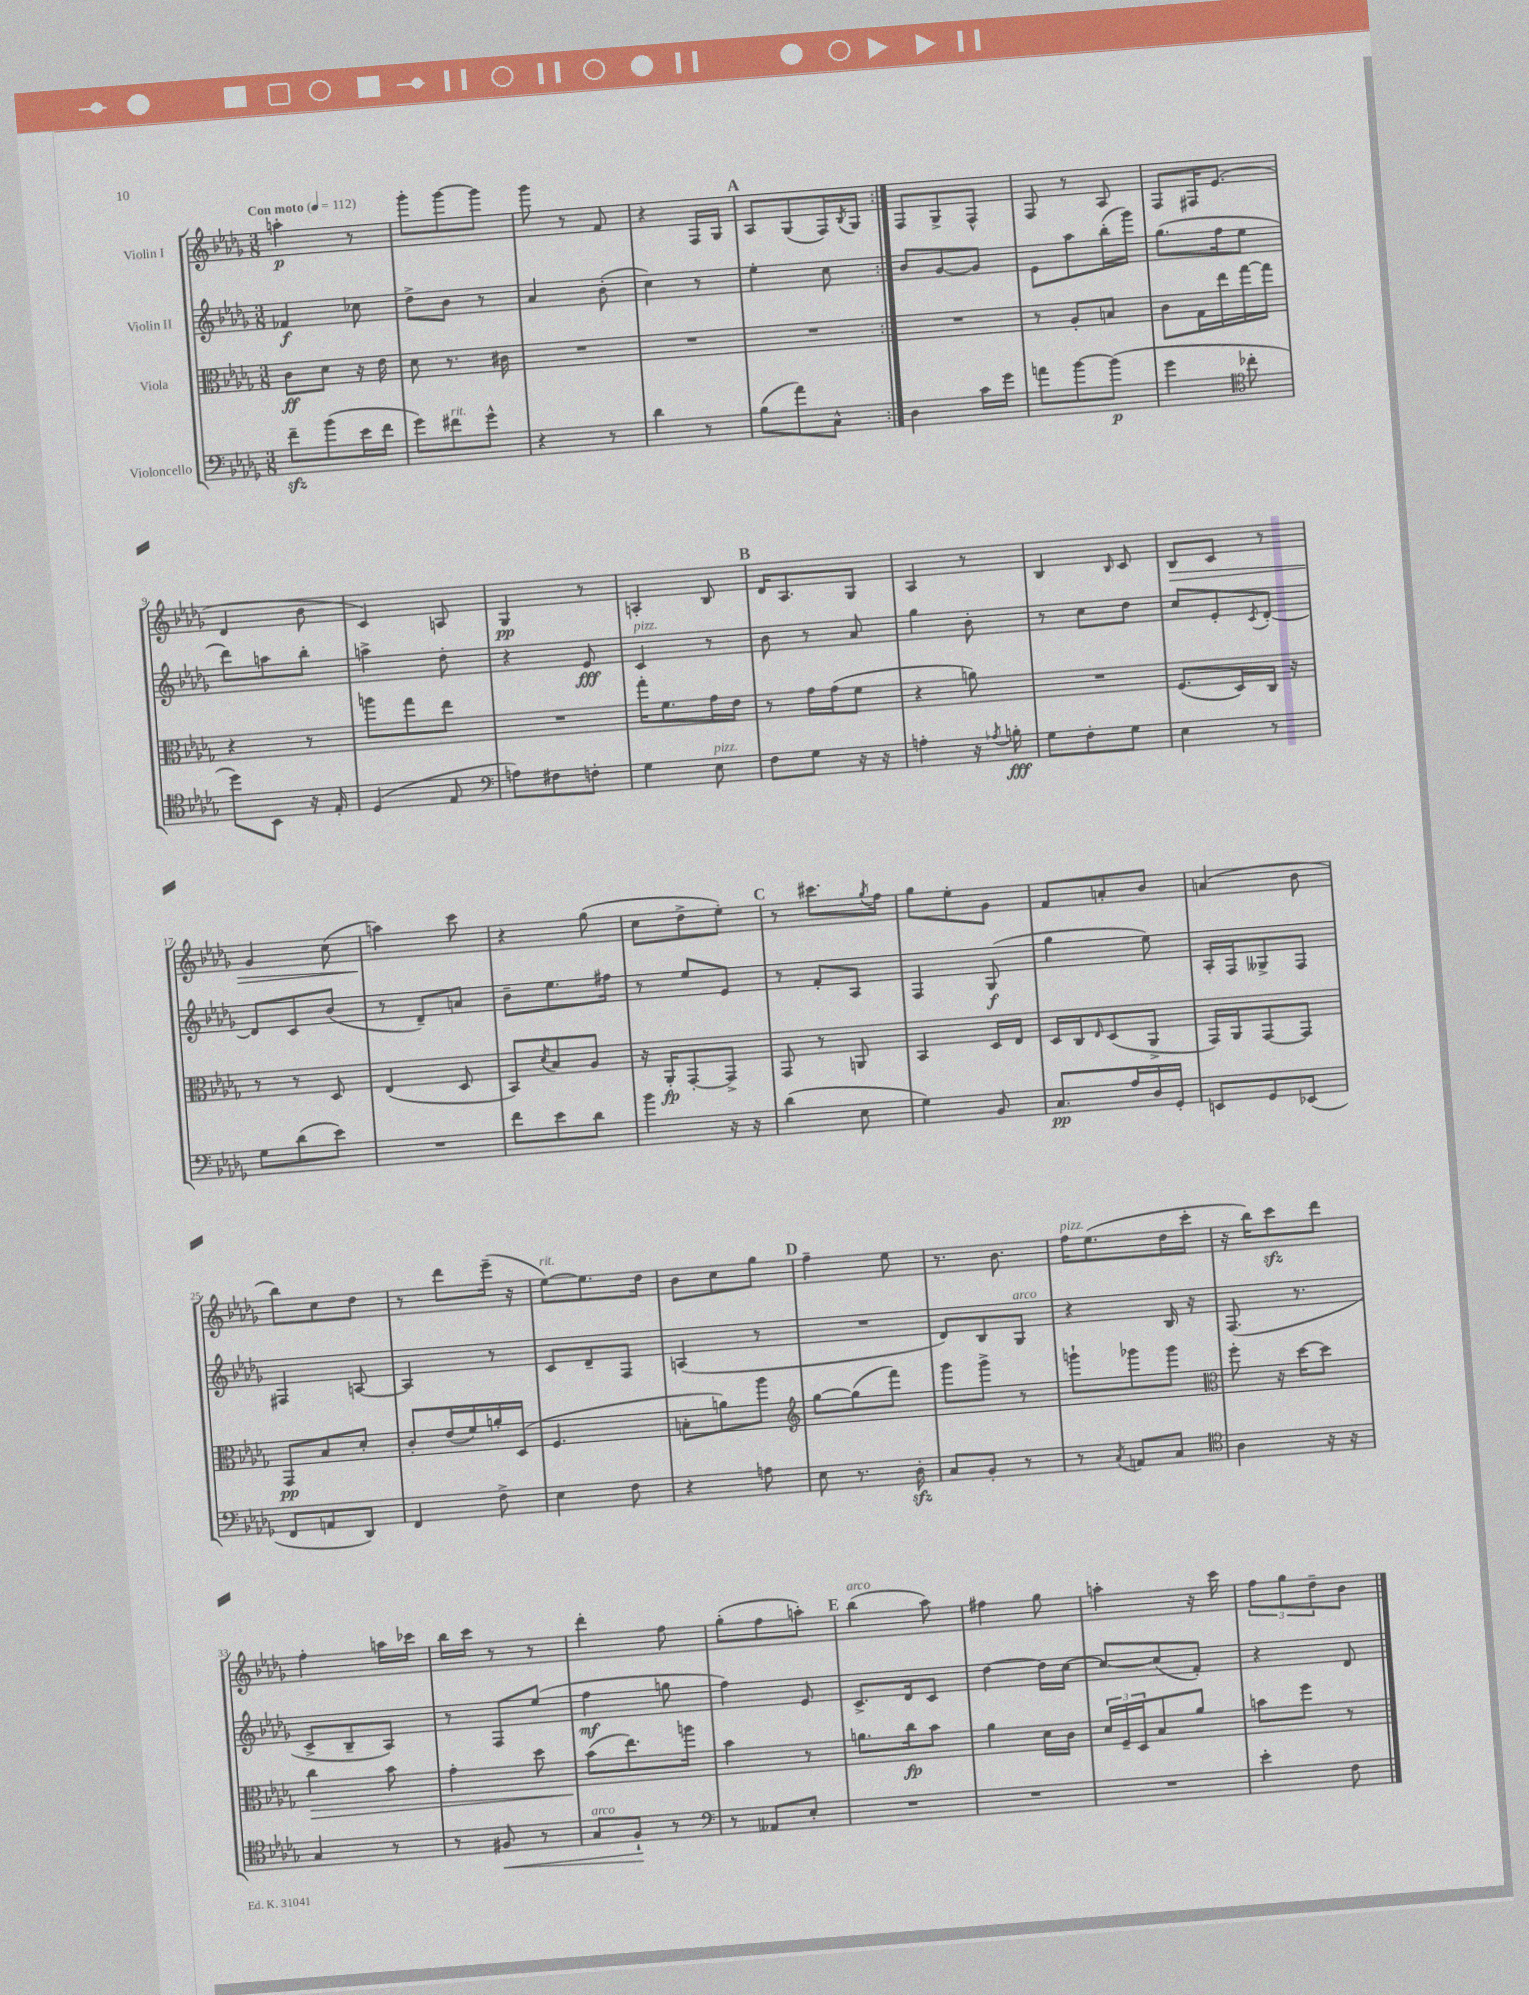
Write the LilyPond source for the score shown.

<<
\new StaffGroup <<
\new Staff = "s0" \with { instrumentName = "Violin I" } {
    \clef treble \key des \major \numericTimeSignature \time 3/8 \tempo "Con moto" 4 = 112
    \repeat volta 2 { a''4-.\p r8 |
    ges'''8-. ges'''8~ ges'''8 |
    ges'''8 r8 f'8 |
    r4 f16 ges16 |
    \mark \markup { \bold "A" } aes8 ges8( f16) \acciaccatura { bes8 } ges16 | }
    f8 ges8-> f8-^ |
    f8 r8 aes8 |
    f8 fis16 ees'8.( |
    des'4 bes'8 |
    c'4) a8 |
    ges4\pp r8 |
    a4-. bes8 |
    \mark \markup { \bold "B" } des'16 aes8. ges8 |
    aes4 r8 |
    bes4 \grace { bes16 } c'8 |
    bes8\> c'8 r8 |
    ges'4 c''8( |
    a''4\!) c'''8 |
    r4 ges''8( |
    c''8 des''8-> ees''8-.) |
    \mark \markup { \bold "C" } r8 cis'''8. \acciaccatura { ges''8 } f''16 |
    ges''8 ees''8-. ges'8 |
    f'8 a'8-. bes'8 |
    a'4( bes'8 |
    bes''8) c''8 des''8 |
    r8 des'''8 ees'''16--( r16 |
    ees''8~^\markup { \italic "rit." }) ees''8. des''16 |
    bes'8 c''8 ges''8 |
    \mark \markup { \bold "D" } f''4-- ees''8 |
    r8. bes'8. |
    f''16^\markup { \italic "pizz." } ees''8.( des''16 c'''16-. |
    r16 bes''16) c'''8\sfz des'''8 |
    f''4-. a''16 ces'''16 |
    bes''16 c'''16 r8 r8 |
    des'''4-. f''8 |
    ges''8-.( f''8 a''8-.) |
    \mark \markup { \bold "E" } bes''4^\markup { \italic "arco" }( aes''8) |
    fis''4 ges''8 |
    a''4-. r16 c'''16 |
    \tuplet 3/2 { f''8 ges''8 des''8-- } bes'8 \bar "|." |
}
\new Staff = "s1" \with { instrumentName = "Violin II" } {
    \clef treble \key des \major \numericTimeSignature \time 3/8
    \repeat volta 2 { fes'4\f ces''8 |
    des''8-> bes'8 r8 |
    aes'4 bes'8-.( |
    c''4) r8 |
    \mark \markup { \bold "A" } ees''4-. c''8 | }
    bes'8 ges'8~ ges'8 |
    ees'8 aes''8 bes''16-.( ges'''16) |
    ges''8.( f''16 ees''8 |
    des'''8) a''8 bes''8-. |
    a''4-> des''8-. |
    r4 ees'8\fff |
    c'4^\markup { \italic "pizz." } r8 |
    \mark \markup { \bold "B" } bes'8 r8 aes'8 |
    ges''4 bes'8-. |
    r8 c''8 des''8 |
    c''8 ees'8-. \acciaccatura { c'8 } des'8~-. |
    des'8 c'8 bes'8( |
    r8 des'8--) a'8 |
    bes'8-- ees''8. fis''16 |
    r8 ees''8 ees'8 |
    \mark \markup { \bold "C" } r8 f'8-. aes8 |
    f4 ges8\f( |
    ges''4 ees''8) |
    aes16-. f16 geses8-> f8 |
    fis4 a8~ |
    a4 r8 |
    c'8 des'8-- f8 |
    a4( r8 |
    \mark \markup { \bold "D" } R4. |
    des'8) bes8 ges8^\markup { \italic "arco" } |
    r4 bes16 r16 |
    f8.( r8. |
    c'8-> bes8-- aes8) |
    r8 f8 ees''8( |
    f''4\mf g''8 |
    f''4) ees'8 |
    \mark \markup { \bold "E" } c'8.-> des'16 c'8 |
    des''4~ des''16 c''16~ |
    c''8~ c''8( f'8-.) |
    r4 des'8 \bar "|." |
}
\new Staff = "s2" \with { instrumentName = "Viola" } {
    \clef alto \key des \major \numericTimeSignature \time 3/8
    \repeat volta 2 { c'8\ff des'8 r16 ees'16 |
    des'8 r8. cis'16 |
    R4. |
    R4. |
    \mark \markup { \bold "A" } R4. | }
    R4. |
    r8 aes8-. b8 |
    c'8 ges16 ees''16 ges''16~ ges''16 |
    r4 r8 |
    a''8 ges''8 ees''8 |
    R4. |
    ges''16-. f'8. ges'16 ees'16 |
    \mark \markup { \bold "B" } r8 ges'16 ges'16( f'8 |
    r4 a'8) |
    R4. |
    f8.( des16) c16 r16 |
    r8 r8 des8 |
    ees4( des8 |
    bes,8) \acciaccatura { des'8 } bes8 aes8 |
    r16 aes,16-.\fp ges,8~-. ges,8-> |
    \mark \markup { \bold "C" } ges,8 r8 a,8 |
    bes,4 des16 ees16 |
    des16 c16 \grace { ees16 } des8( aes,8-> |
    ges,16) aes,16 ges,8~ ges,8 |
    ges,8\pp bes8 des'8-. |
    c'8-. ees'16( f'16) a'16-. des16( |
    f4. |
    b8-. a'8) aes''8 |
    \mark \markup { \bold "D" } \clef treble ges''8~ ges''8( f'''8) |
    ges'''8 ges'''8-> r8 |
    g'''8-! ges'''8 ges'''8 |
    \clef alto f''8-. r16 des''16~ des''8 |
    c''4\> bes'8 |
    ges'4-. des''8 |
    bes'8\!( ees''8.) a''16 |
    bes'4 r8 |
    \mark \markup { \bold "E" } a'8. c''16\fp bes'8 |
    aes'4 des'16 c'16 |
    \tuplet 3/2 { des'16 f16-- des16 } bes8 aes'8 |
    b'8 f''8 r8 \bar "|." |
}
\new Staff = "s3" \with { instrumentName = "Violoncello" } {
    \clef bass \key des \major \numericTimeSignature \time 3/8
    \repeat volta 2 { f'8--\sfz bes'8( ees'16 f'16 |
    ges'8) fis'8^\markup { \italic "rit." } ges'8-^ |
    r4 r8 |
    des'4 r8 |
    \mark \markup { \bold "A" } bes8( aes'8) c8-^ | }
    des4 c'16 ges'16 |
    a'8 bes'8~ bes'8\p( |
    ges'4 \clef tenor ces''8-. |
    des''8) bes,8 r16 ees16-. |
    des4( ees8 |
    \clef bass a8) fis8 f8-. |
    ges4 ees8^\markup { \italic "pizz." } |
    \mark \markup { \bold "B" } f8 ges8 r16 r16 |
    a4-. r16 \acciaccatura { aes8 } b16-.\fff |
    ges8 f8-. ges8 |
    ees4 r8 |
    ges8 des'8( ees'8) |
    R4. |
    f'8 ees'8 des'8 |
    bes'4 r16 r16 |
    \mark \markup { \bold "C" } des'4( ees8 |
    ges4) bes,8 |
    c8.\pp aes16 des16 ges,16-. |
    e,8 ges,8 ees,8( |
    f,8 a,8 des,8) |
    f,4 f8-> |
    ees4 f8 |
    r4 a8 |
    \mark \markup { \bold "D" } ees8 r8. des16-.\sfz |
    c8 bes,8-. r8 |
    r8 \acciaccatura { c8 } a,8 c8 |
    \clef tenor aes4 r16 r16 |
    ges4 r8 |
    r8 fis8\< r8 |
    ges8^\markup { \italic "arco" } f8-!\! r8 |
    \clef bass r8 aeses,8 ees8-. |
    \mark \markup { \bold "E" } R4. |
    R4. |
    R4. |
    ees'4-. f8 \bar "|." |
}
>>
>>
